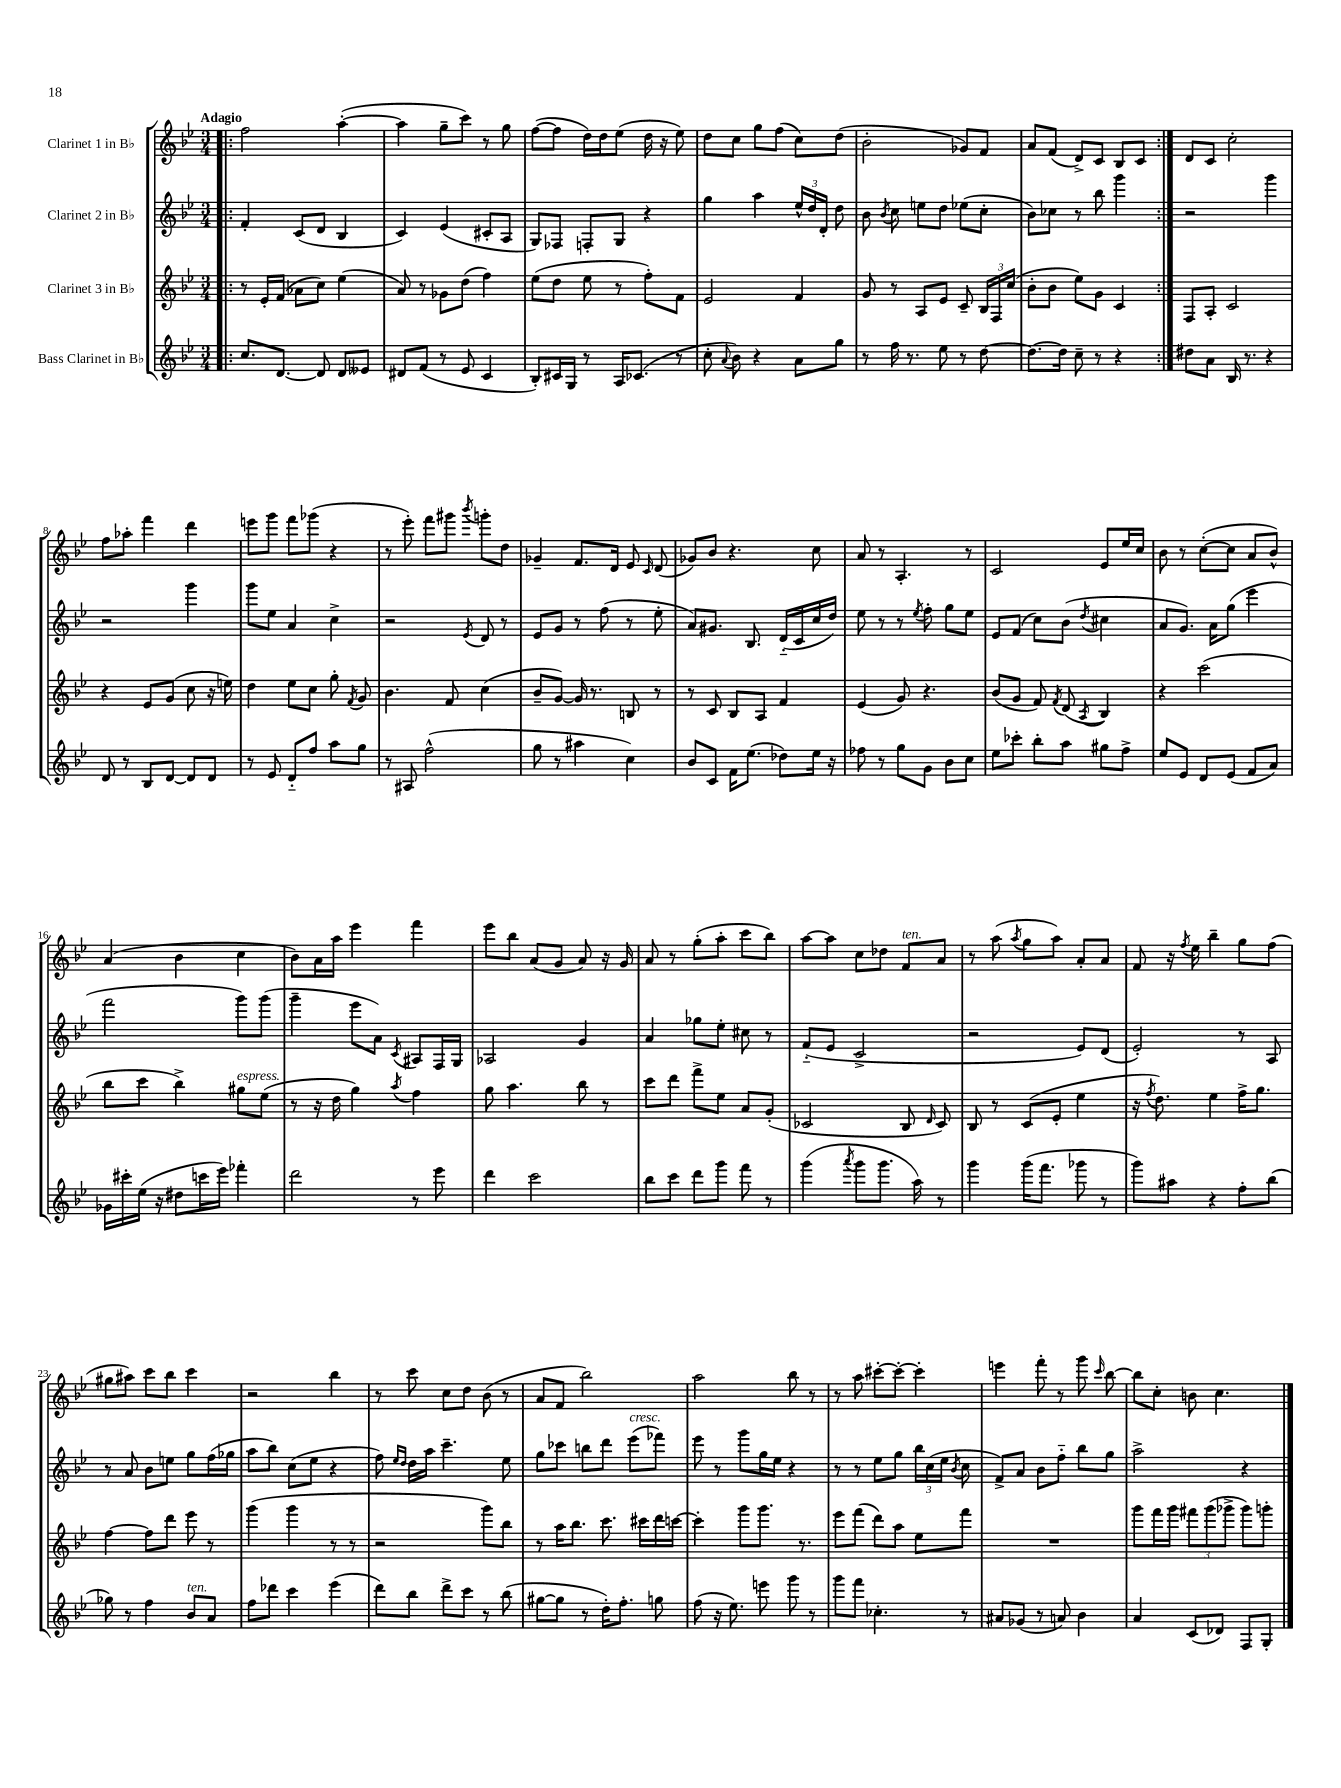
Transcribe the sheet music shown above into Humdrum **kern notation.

**kern	**kern	**kern	**kern
*part4	*part3	*part2	*part1
*staff4	*staff3	*staff2	*staff1
*I"Bass Clarinet in B♭	*I"Clarinet 3 in B♭	*I"Clarinet 2 in B♭	*I"Clarinet 1 in B♭
*clefG2	*clefG2	*clefG2	*clefG2
*k[b-e-]	*k[b-e-]	*k[b-e-]	*k[b-e-]
*M3/4	*M3/4	*M3/4	*M3/4
=1!|:	=1!|:	=1!|:	=1!|:
!	!	!	!LO:TX:a:B:t=Adagio
8.cc/L	8r	4f'/	2ff\
.	16e-'/LL	.	.
[8.d/J	(16f/JJ	.	.
.	8a-X\L	(8c/L	.
8d/]	8cc\J)	8d/J	.
8d/L	(4ee-\	4B-/	([4aa'\
8e--X/J	.	.	.
=2	=2	=2	=2
8d#X/L	8a/)	4c/)	4aa\]
(8f/J	8r	.	.
8r	8g-X\L	(4e-/	8gg~\L
8e-/	(8dd\J	.	8ccc\J)
4c/	4ff\)	8c#X'/L	8r
.	.	8A/J	8gg\
=3	=3	=3	=3
8B-'/L)	(8ee-\L	8G/L)	([8ff\L
16c#X/L	8dd\J	8F-X/J	8ff\J]
16G/JJ	.	.	.
8r	8ee-\	8Fn'/L	16dd\LL)
.	.	.	16dd\J
16A/KL	8r	8G/J	(8ee-\J
(8.c-X/J	.	.	.
.	8ff'\L)	4r	16dd\
.	.	.	16r
8r	8f\J	.	8ee-\)
=4	=4	=4	=4
8cc'\	2e-/	4gg\	8dd\L
8qqa/	.	.	.
8b-\)	.	.	8cc\J
4r	.	4aa\	8gg\L
.	.	.	(8ff\J
8a\L	4f/	24ee-^^/LL	8cc\L)
.	.	24dd/	.
.	.	24d'/JJ	.
8gg\J	.	8dd\	(8dd\J
=5	=5	=5	=5
8r	8g/	8b-\	2b-'\
.	.	8qb-/	.
16ff\	8r	8cc\	.
8.r	.	.	.
.	8A/L	8een\L	.
8ee-\	8e-/J	8dd\J	.
8r	8c~/	(8ee-X\L	8g-X/L)
[8dd\	24B-/LL	8cc'\J	8f/J
.	24F/	.	.
.	(24cc/JJ	.	.
=6	=6	=6	=6
8.dd\L_	8b-'\L	8b-\L)	8a/L
.	8b-\J	8cc-X\J	(8f/J
16dd\Jk]	.	.	.
8cc~\	8ee-\L)	8r	8d^/L)
8r	8g\J	8bb-\	8c/J
4r	4c/	4ggg\	8B-/L
.	.	.	8c/J
=7:|!	=7:|!	=7:|!	=7:|!
8dd#X\L	8F/L	2r	8d/L
8a\J	8A'/J	.	8c/J
16B-/	2c/	.	2cc'\
8.r	.	.	.
4r	.	4ggg\	.
!!LO:LB:g=z
=8	=8	=8	=8
8d/	4r	2r	8ff\L
8r	.	.	8aa-X'\J
8B-/L	8e-/L	.	4fff\
[8d/J	(8g/J	.	.
8d/L]	8cc\	4ggg\	4ddd\
8d/J	16r	.	.
.	16een\)	.	.
=9	=9	=9	=9
8r	4dd\	8ggg\L	8eeen\L
8e-/	.	8ee-\J	8ggg\J
8d/L	8ee-\L	4a/	8fff\L
8ff/J	8cc\J	.	(8ggg-X\J
8aa\L	8gg'\	4cc^\	4r
.	8qf/	.	.
8gg\J	8g/	.	.
=10	=10	=10	=10
8r	4.b-\	2r	8r
8A#X/	.	.	8eee-'\)
(2ff^^\	.	.	8fff\L
.	8f/	.	8ggg#X\J
.	.	8qe-/	8qbbb-/
.	(4cc\	8d/	8gggn'\L
.	.	8r	8dd\J
=11	=11	=11	=11
8gg\	8b-~/L	8e-/L	4g-X~/
8r	[8g/J)	8g/J	.
4aa#X\	16g/]	8r	8.f/L
.	8.r	.	.
.	.	(8ff\	.
.	.	.	16d/Jk
4cc\)	8Bn/	8r	8e-/
.	.	.	16qqc/
.	8r	8ee-'\	(8d/
=12	=12	=12	=12
8b-/L	8r	8a/L)	8g-X/L)
8c/J	8c/	8.g#X/J	8b-/J
16f\KL	8B-/L	.	4.r
(8.ee-\J	.	8.B-/	.
.	8A/J	.	.
8dd-X\L)	4f/	(16d/LL	.
.	.	16c/	.
16ee-\Jk	.	16cc/	8cc\
16r	.	16dd/JJ)	.
=13	=13	=13	=13
8ff-X\	(4e-/	8ee-\	8a/
8r	.	8r	8r
8gg\L	8g/)	8r	4.A'/
.	.	8qee-/	.
8g\J	4.r	8ff'\	.
8b-\L	.	8gg\L	.
8cc\J	.	8ee-\J	8r
=14	=14	=14	=14
8ee-\L	(8b-/L	8e-/L	2c/
8ccc-X'\J	8g/J	(8f/J	.
8bb-'\L	8f/)	8cc\L)	.
.	8qf/	.	.
8aa\J	(8d/	(8b-\J	.
.	8qA/	8qdd/	.
8gg#X\L	4B-/)	4cc#X\	8e-/L
8ff^\J	.	.	16ee-/L
.	.	.	16cc/JJ
=15	=15	=15	=15
8ee-/L	4r	8a/L	8b-\
8e-/J	.	8.g/J)	8r
8d/L	(2ccc\	.	([8cc'\L
.	.	16a\KL	.
(8e-/J	.	(8gg\J	8cc\J]
8f/L	.	4eee-\	8a/L
8a/J)	.	.	8b-^^/J)
!!LO:LB:g=z
=16	=16	=16	=16
16g-X\LL	8bb-\L	2fff\	(4a/
16ccc#X'\	.	.	.
(16ee-\JJ	8ccc\J	.	.
16r	.	.	.
8dd#X\L	4bb-^\)	.	4b-\
16cccn\L	.	.	.
16eee-\JJ)	.	.	.
!	!LO:TX:a:i:t=espress.	!	!
4fff-X'\	8gg#X\L	8ggg\L)	4cc\
.	(8ee-\J	(8ggg\J	.
=17	=17	=17	=17
2ddd\	8r	4ggg~\	8b-\L)
.	16r	.	16a\L
.	16dd\	.	16aa\JJ
.	4gg\)	8eee-\L	4eee-\
.	.	8a\J)	.
.	8qaa/	8qc/	.
8r	4ff\	8A#X/L	4fff\
8eee-\	.	16F/L	.
.	.	16G/JJ	.
=18	=18	=18	=18
4ddd\	8gg\	2A-X/	8eee-\L
.	4.aa\	.	8bb-\J
2ccc\	.	.	(8a/L
.	.	.	8g/J
.	8bb-\	4g/	8a/)
.	8r	.	16r
.	.	.	16g/
=19	=19	=19	=19
8bb-\L	8ccc\L	4a/	8a/
8ccc\J	8ddd\J	.	8r
8ddd\L	8fff^\L	8gg-X\L	(8gg'\L
8ggg\J	8ee-\J	8ee-'\J	8aa'\J
8fff\	8a/L	8cc#X\	8ccc\L
8r	(8g'/J	8r	8bb-\J)
=20	=20	=20	=20
(4ggg\	2c-X/	(8f/L	[8aa\L
.	.	8e-/J	8aa\J]
8qaaa/	.	.	.
8ggg\L	.	2c^/	8cc\L
8.ggg\J	.	.	8dd-X\J
!	!	!	!LO:TX:a:i:t=ten.
.	8B-/	.	8f/L
16aa\)	.	.	.
.	16qqd/	.	.
8r	8c-/)	.	8a/J
=21	=21	=21	=21
4ggg\	8B-/	2r	8r
.	8r	.	(8aa\
.	.	.	8qaa/
(16ggg\KL	(8c/L	.	8gg\L
8.fff\J	.	.	.
.	8e-'/J	.	8aa\J)
8ggg-X\	4ee-\	8e-/L)	8a'/L
8r	.	(8d/J	8a/J
=22	=22	=22	=22
8ggg\L)	16r	2e-'/)	8f/
.	8qff/	.	.
.	8.dd\)	.	.
8aa#X\J	.	.	16r
.	.	.	8qff/
.	.	.	16ee-\
4r	4ee-\	.	4bb-~\
8ff'\L	16ff^\KL	8r	8gg\L
.	8.gg\J	.	.
(8bb-\J	.	8A/	(8ff\J
!!LO:LB:g=z
=23	=23	=23	=23
8gg-X\)	[4ff\	8r	8gg#X\L
8r	.	8a/	8aa#X\J)
4ff\	8ff\L]	8b-\L	8ccc\L
.	8ddd\J	8een\J	8bb-\J
!LO:TX:a:i:t=ten.	!	!	!
8b-/L	8eee-\	8gg\L	4ccc\
8a/J	8r	(16ff\L	.
.	.	16gg-X\JJ	.
=24	=24	=24	=24
8ff\L	(4ggg\	8aa\L	2r
8ddd-X\J	.	8bb-\J)	.
4ccc\	4ggg\	(8cc\L	.
.	.	8ee-\J	.
(4eee-\	8r	4r	4bb-\
.	8r	.	.
=25	=25	=25	=25
8ddd\L)	2r	8ff\)	8r
.	.	16qqee-/LL	.
.	.	16qqdd/JJ	.
8bb-\J	.	16dd\LL	8ccc\
.	.	16aa\JJ	.
8ddd^\L	.	4.ccc~\	8cc\L
8ccc\J	.	.	8dd\J
8r	8ggg\L)	.	(8b-\
(8bb-\	8bb-\J	8ee-\	8r
=26	=26	=26	=26
[8gg#X\L	8r	8gg\L	8a/L
8gg#\J]	16aa\KL	8ccc-X\J	8f/J
.	8.bb-\J	.	.
8r	.	8bbn\L	2bb-\)
16dd'\KL)	8.ccc\	8ddd\J	.
8.ff'\J	.	.	.
!	!	!LO:TX:a:i:t=cresc.	!
.	.	(8eee-\L	.
.	16ccc#X\LL	.	.
8ggn\	16ddd\	8fff-X\J)	.
.	[16cccn\JJ	.	.
=27	=27	=27	=27
(8ff\	4ccc'\]	8eee-\	2aa\
16r	.	8r	.
8.ee-\)	.	.	.
.	8ggg\L	8ggg\L	.
8eeen\	8.ggg\J	16gg\L	.
.	.	16ee-\JJ	.
8ggg\	.	4r	8bb-\
.	8.r	.	.
8r	.	.	8r
=28	=28	=28	=28
8ggg\L	8eee-\L	8r	8r
8fff\J	(8fff\J	8r	8aa\
4.cc-X'\	8ddd\L)	8ee-\L	[8ccc#X'\L
.	8aa\J	8gg\J	8ccc#'\J_
.	8ee-\L	24bb-\LL	4ccc#'\]
.	.	(24cc\	.
.	.	24ee-\JJ	.
.	.	8qb-/	.
8r	8fff\J	8cc\	.
=29	=29	=29	=29
8a#X/L	2.r	8f^/L)	4eeen\
(8g-X/J	.	8a/J	.
8r	.	8b-\L	8fff'\
8an/)	.	8ff\J	8r
4b-\	.	8bb-\L	8ggg\
.	.	.	16qqccc/
.	.	8gg\J	[8bb-\
=30	=30	=30	=30
4a/	8ggg\L	2aa^\	8bb-\L]
.	16fff\L	.	8cc'\J
.	16ggg\JJ	.	.
(8c/L	12fff#X\L	.	8bn\
.	(12ggg\	.	.
8d-X/J)	.	.	4.cc\
.	12ggg-X^\J	.	.
8F/L	8ggg-\L)	4r	.
8G'/J	8gggn'\J	.	.
==	==	==	==
*-	*-	*-	*-
